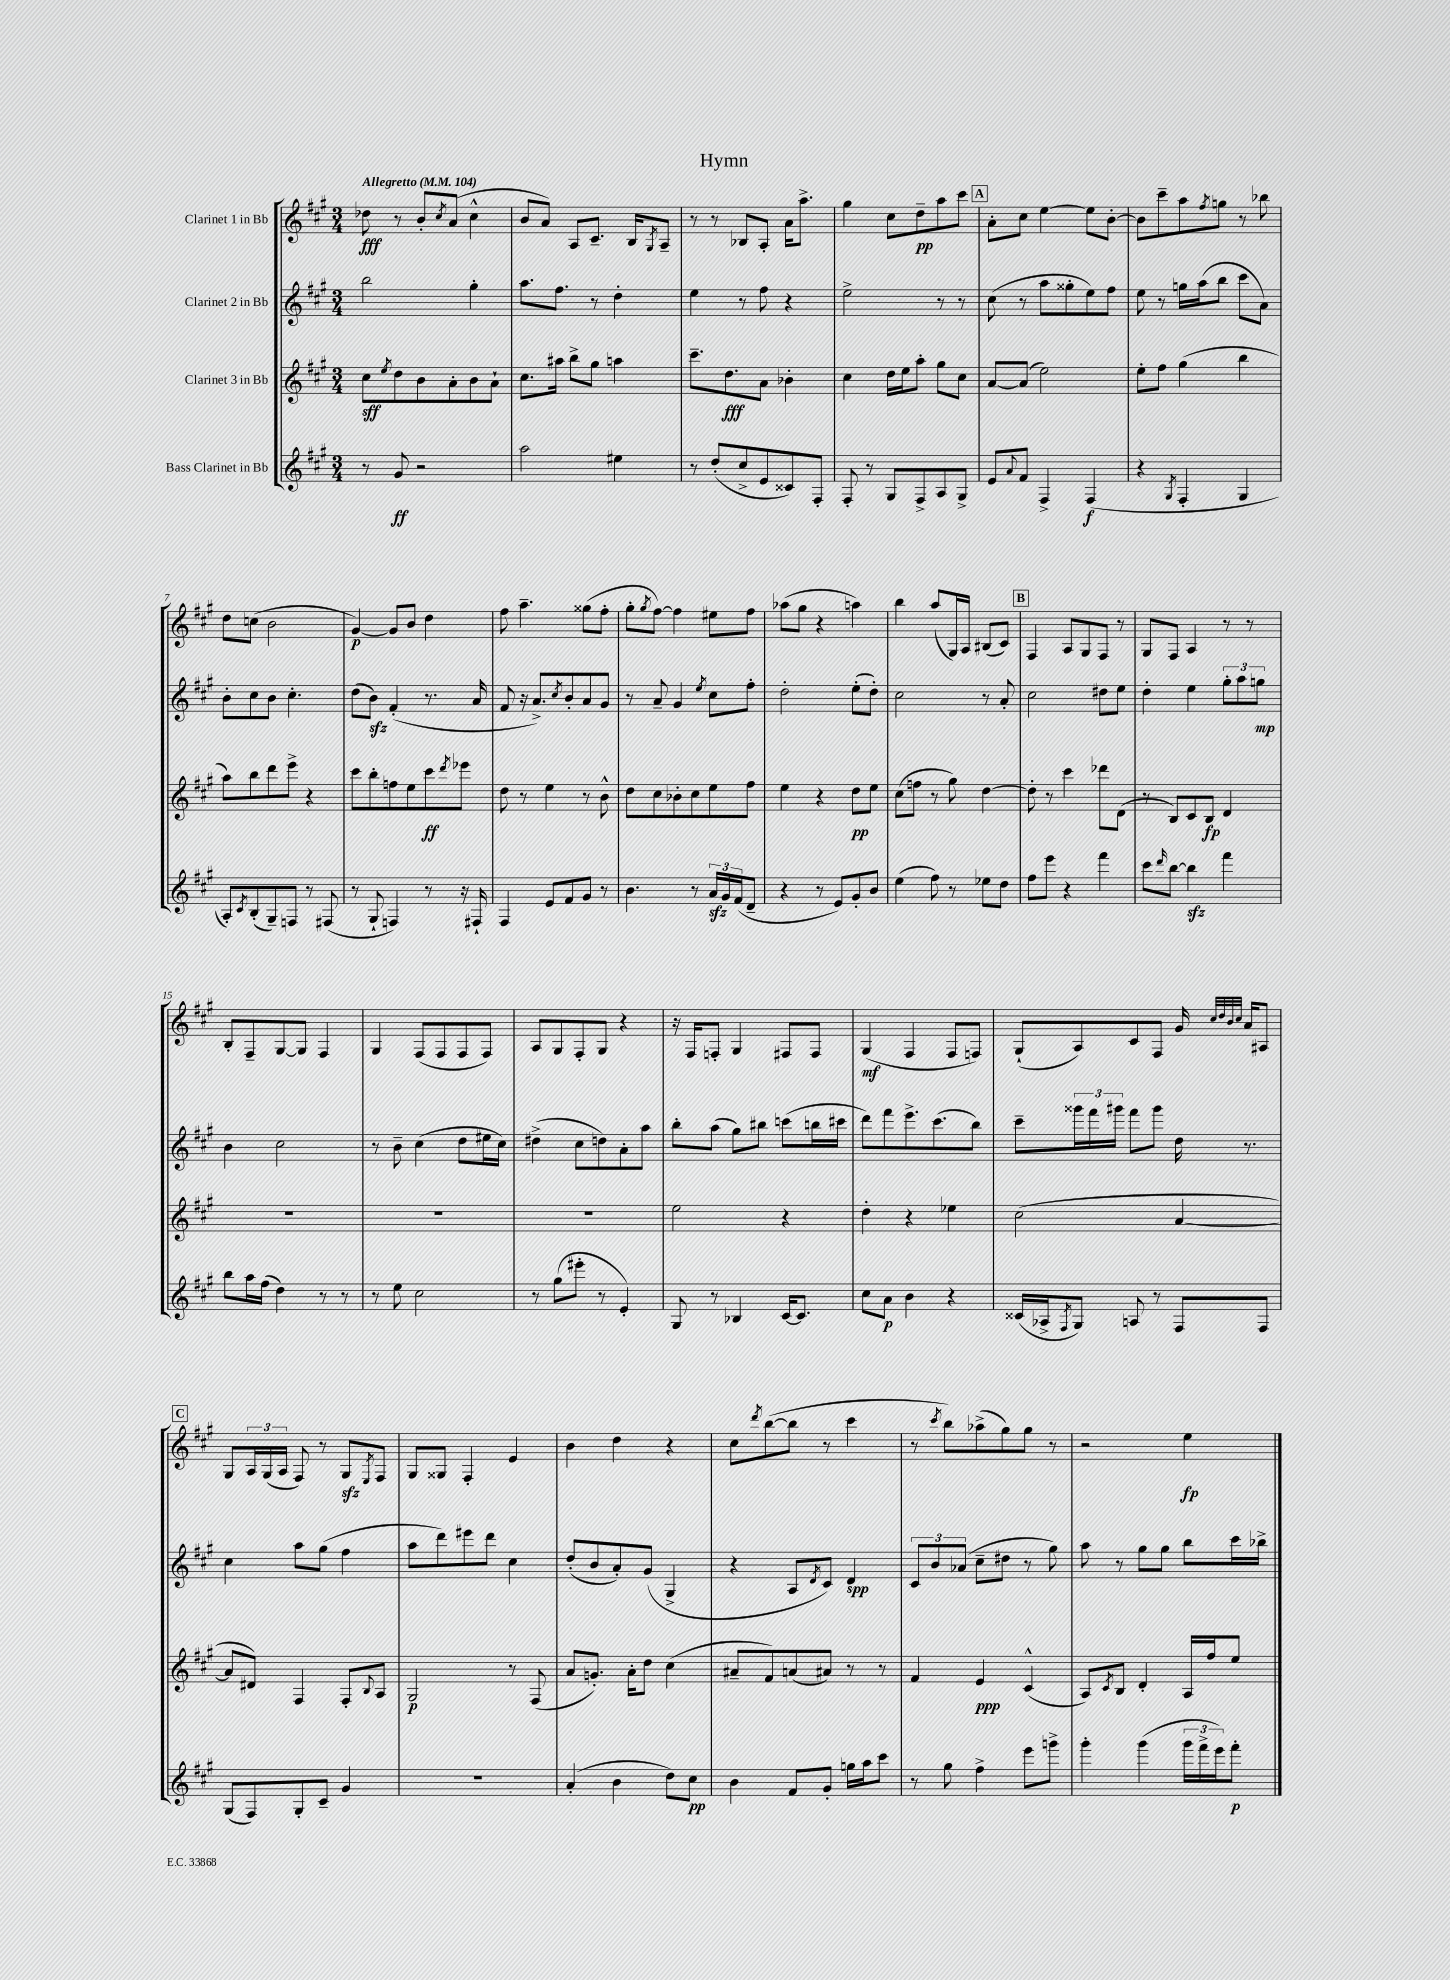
\header { title = "Hymn" }
<<
\new StaffGroup <<
\new Staff = "s0" \with { instrumentName = "Clarinet 1 in Bb" } {
    \clef treble \key a \major \numericTimeSignature \time 3/4 \tempo "Allegretto" 4 = 104
    des''8\fff r8 b'8-. \acciaccatura { cis''8 } a'8( cis''4-^ |
    b'8 a'8) a8 cis'8.-- b16 \acciaccatura { gis8 } a8-- |
    r8 r8 bes8 a8-. a'16 a''8.-> |
    gis''4 cis''8 d''8--\pp a''8 cis'''8 |
    \mark \markup { \box "A" } a'8-. cis''8 e''4~ e''8 b'8~-. |
    b'8 cis'''8-- a''8 \acciaccatura { fis''8 } g''8 r8 bes''8 |
    d''8 c''8( b'2 |
    gis'4~\p) gis'8 b'8 d''4 |
    fis''8 a''4.-- gisis''8( fis''8-. |
    gis''8-. \acciaccatura { gis''8 } fis''8~) fis''4 eis''8 fis''8 |
    aes''8( gis''8 r4 a''4) |
    b''4 a''8( gis16) a16 bis8( cis'8) |
    \mark \markup { \box "B" } fis4 a8 gis8 fis8 r8 |
    gis8 fis8 a4 r8 r8 |
    b8-. fis8-- gis8~ gis8 fis4 |
    gis4 fis8( fis8 fis8 fis8) |
    a8 gis8 fis8-. gis8 r4 |
    r16 fis16 f8-. gis4 fis8 fis8 |
    gis4\mf( fis4 fis8 f8) |
    gis8-!( a8) cis'8 fis8 gis'16 \grace { cis''32 d''32 b'32 cis''32 } a'16 ais8 |
    \mark \markup { \box "C" } gis8 \tuplet 3/2 { a16 gis16( a16 } fis8) r8 gis8\sfz \acciaccatura { e8 } fis8 |
    gis8 gisis8 fis4-. e'4 |
    b'4 d''4 r4 |
    cis''8 \acciaccatura { d'''8 } b''8~( b''8 r8 cis'''4 |
    r8 \acciaccatura { cis'''8 } b''8) aes''8->( gis''8) gis''8 r8 |
    r2 e''4\fp \bar "|." |
}
\new Staff = "s1" \with { instrumentName = "Clarinet 2 in Bb" } {
    \clef treble \key a \major \numericTimeSignature \time 3/4
    b''2 gis''4-. |
    a''8. fis''8. r8 d''4-. |
    e''4 r8 fis''8 r4 |
    e''2-> r8 r8 |
    \mark \markup { \box "A" } cis''8( r8 a''8 gisis''8-. e''8) fis''8 |
    e''8 r8 g''16 a''16( b''8 cis'''8 a'8) |
    b'8-. cis''8 b'8 cis''4.-. |
    d''8( b'8\sfz) fis'4-.( r8. a'16 |
    fis'8 r16 a'8.->) \acciaccatura { cis''8 } b'8-. a'8 gis'8 |
    r8 a'8-- gis'4 \acciaccatura { e''8 } cis''8 fis''8-. |
    d''2-. e''8-.( d''8-.) |
    cis''2 r8 a'8-. |
    \mark \markup { \box "B" } cis''2 dis''8 e''8 |
    d''4-. e''4 \tuplet 3/2 { gis''8-. a''8 g''8\mp } |
    b'4 cis''2 |
    r8 b'8-- cis''4( d''8 eis''16 cis''16) |
    dis''4->( cis''8 d''8) a'8-. a''8 |
    b''8-. a''8( gis''8) bis''8 c'''8( b''16 cis'''16 |
    d'''8) fis'''8 e'''8.-> cis'''8.( b''8) |
    cis'''8-- \tuplet 3/2 { gisis'''16 fis'''16 gis'''16 } fis'''8 gis'''8 d''16 r8. |
    \mark \markup { \box "C" } cis''4 a''8 gis''8( fis''4 |
    a''8 d'''8) eis'''8 d'''8 cis''4 |
    d''8-.( b'8 a'8-.) gis'8( gis4-> |
    r4 a8 \acciaccatura { d'8 } cis'8) d'4\spp |
    \tuplet 3/2 { cis'8 b'8 aes'8( } cis''8-- dis''8 r8 gis''8) |
    a''8 r8 gis''8 gis''8 b''8 cis'''16 bes''16-> \bar "|." |
}
\new Staff = "s2" \with { instrumentName = "Clarinet 3 in Bb" } {
    \clef treble \key a \major \numericTimeSignature \time 3/4
    cis''8\sff \acciaccatura { e''8 } d''8 b'8 a'8-. b'8 a'8-! |
    cis''8. ais''16 b''8-> gis''8 a''4 |
    cis'''8.-- d''8.\fff a'8 bes'4-. |
    cis''4 d''16 e''16 a''8-. gis''8 cis''8 |
    \mark \markup { \box "A" } a'8~ a'8( e''2) |
    e''8-. fis''8 gis''4( b''4 |
    a''8) b''8 d'''8 e'''8-> r4 |
    cis'''8 b''8-. f''8 e''8 cis'''8\ff \acciaccatura { d'''8 } ees'''8 |
    d''8 r8 e''4 r8 b'8-^ |
    d''8 cis''8 bes'8-. cis''8 e''8 fis''8 |
    e''4 r4 d''8\pp e''8 |
    cis''8( f''8 r8 gis''8) d''4~ |
    \mark \markup { \box "B" } d''8-. r8 cis'''4 des'''8 d'8( |
    r8 b8) cis'8 b8\fp d'4 |
    R2. |
    R2. |
    R2. |
    e''2 r4 |
    d''4-. r4 ees''4 |
    cis''2( a'4~ |
    \mark \markup { \box "C" } a'8 dis'8) fis4 fis8-. \appoggiatura { b8 } a8 |
    gis2\p r8 fis8( |
    a'8 g'8.-.) a'16-. d''8 cis''4( |
    ais'8-- fis'8) a'8( ais'8) r8 r8 |
    fis'4 e'4\ppp cis'4-^( |
    a8) \acciaccatura { cis'8 } b8 d'4-. a16 fis''16 e''8 \bar "|." |
}
\new Staff = "s3" \with { instrumentName = "Bass Clarinet in Bb" } {
    \clef treble \key a \major \numericTimeSignature \time 3/4
    r8 gis'8\ff r2 |
    a''2 eis''4 |
    r8 d''8-.( cis''8-> e'8 cisis'8) fis8-. |
    fis8-. r8 gis8 fis8-> a8 gis8-> |
    \mark \markup { \box "A" } e'8 \appoggiatura { a'8 } fis'8 fis4-> fis4\f( |
    r4 \acciaccatura { gis8 } fis4-. gis4 |
    a8-.) \acciaccatura { cis'8 } b8-.( gis8--) f8 r8 fis8( |
    r8 gis8-! f4) r8 r16 fis16-! |
    fis4 e'8 fis'8 gis'8 r8 |
    b'4. r8 \tuplet 3/2 { a'16\sfz gis'16 fis'16( } d'8-- |
    r4 r8 e'8) gis'8-. b'8 |
    e''4( fis''8) r8 ees''8 d''8 |
    \mark \markup { \box "B" } fis''8 e'''8 r4 fis'''4 |
    cis'''8 \grace { d'''16 } b''8~ b''4\sfz fis'''4 |
    b''8 a''16 fis''16( d''4) r8 r8 |
    r8 e''8 cis''2 |
    r8 gis''8( eis'''8-. r8 e'4-.) |
    gis8 r8 bes4 cis'16~ cis'8. |
    cis''8 a'8\p b'4 r4 |
    cisis'16( aes16-> \acciaccatura { fis8 } gis8) a8 r8 fis8 fis8 |
    \mark \markup { \box "C" } gis8( fis8) gis8-. cis'8-- gis'4 |
    R2. |
    a'4-.( b'4 d''8) cis''8\pp |
    b'4 fis'8 gis'8-. g''16 a''16 cis'''8 |
    r8 gis''8 fis''4-> e'''8 g'''8-> |
    gis'''4-. gis'''4( \tuplet 3/2 { gis'''16 fis'''16-> e'''16) } fis'''8-.\p \bar "|." |
}
>>
>>
